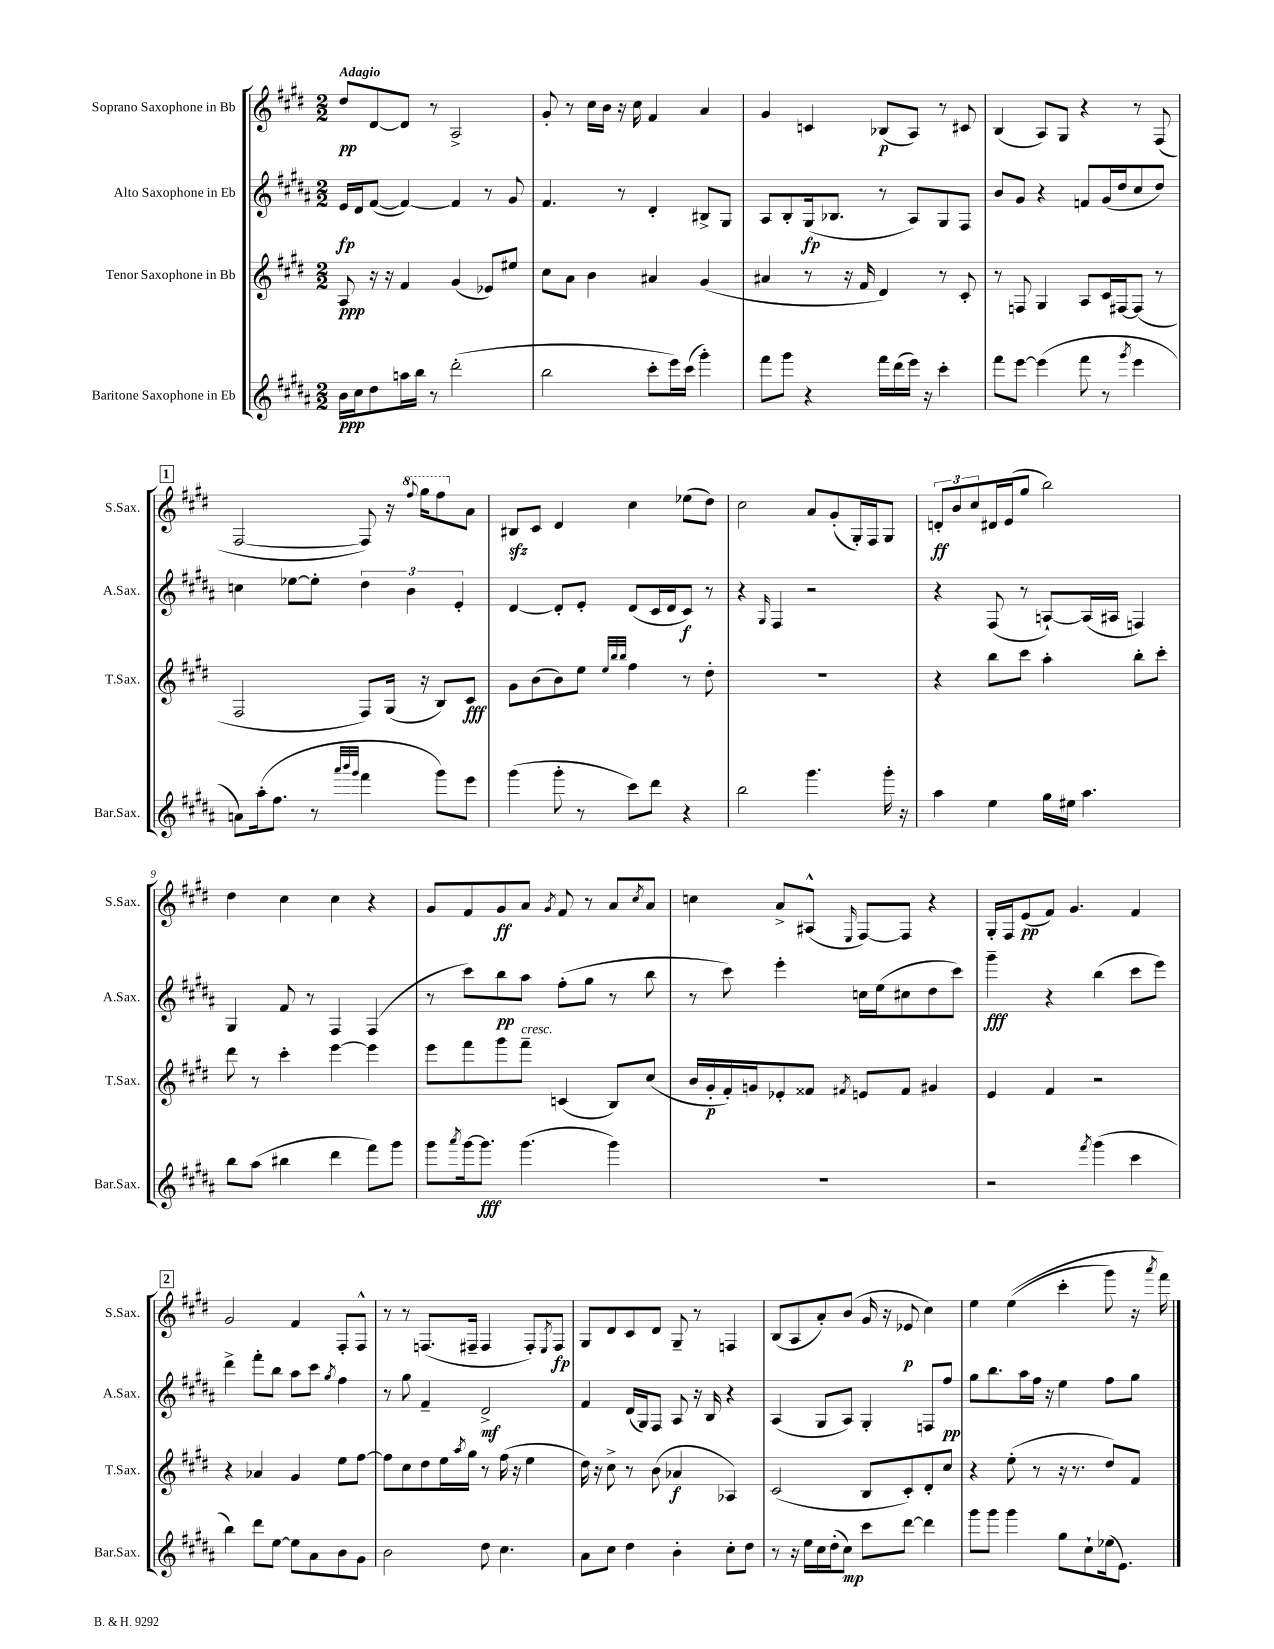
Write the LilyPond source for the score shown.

<<
\new StaffGroup <<
\new Staff = "s0" \with { instrumentName = "Soprano Saxophone in Bb" shortInstrumentName = "S.Sax." } {
    \clef treble \key e \major \numericTimeSignature \time 2/2 \tempo "Adagio"
    dis''8\pp dis'8~ dis'8 r8 a2-> |
    gis'8-. r8 cis''16 b'16 r16 cis''16 fis'4 a'4 |
    gis'4 c'4 bes8\p( a8) r8 cis'8 |
    b4( a8) gis8 r4 r8 fis8( |
    \mark \markup { \box "1" } fis2~ fis8) r16 \ottava #1 \appoggiatura { fis'''8 } gis'''16 fis'''8 \ottava #0 a'8 |
    bis8\sfz cis'8 dis'4 cis''4 ees''8( dis''8) |
    cis''2 a'8 gis'8-.( gis16-.) fis16 gis8 |
    \tuplet 3/2 { d'8-.\ff b'8 cis''8 } dis'16 e'16( gis''8 b''2) |
    dis''4 cis''4 cis''4 r4 |
    gis'8 fis'8 gis'8\ff a'8 \acciaccatura { gis'8 } fis'8 r8 a'8 \acciaccatura { cis''8 } a'8 |
    c''4 a'8-> ais8-^( \grace { e16 } fis8~) fis8 r4 |
    gis16-. fis16 e'8\pp( fis'8) gis'4. fis'4 |
    \mark \markup { \box "2" } gis'2 fis'4 fis8-. fis8-^ |
    r8 r8 f8.( fis16-- fis4 fis8-.) \acciaccatura { e8 } fis8\fp |
    gis8 dis'8 cis'8 dis'8 gis8-- r8 f4 |
    b8( a8 a'8-.) b'8( gis'16 r16 ees'8\p cis''4) |
    e''4 e''4(\( cis'''4-. gis'''8) r16 \acciaccatura { a'''8 } fis'''16\) \bar "|." |
}
\new Staff = "s1" \with { instrumentName = "Alto Saxophone in Eb" shortInstrumentName = "A.Sax." } {
    \clef treble \key b \major \numericTimeSignature \time 2/2
    e'16\fp dis'16 fis'8~( fis'4~) fis'4 r8 gis'8 |
    fis'4. r8 dis'4-. bis8-> gis8 |
    ais8 b8-. gis16\fp( bes8. r8 ais8) gis8 fis8 |
    b'8 gis'8 r4 f'8 gis'16( dis''16 cis''8 dis''8) |
    \mark \markup { \box "1" } c''4 ees''8~ ees''8-. \tuplet 3/2 { dis''4 b'4 e'4-. } |
    dis'4~ dis'8-. e'8-. dis'8( cis'16 dis'16 cis'8\f) r8 |
    r4 \grace { gis16 } fis4 r2 |
    r4 fis8( r8 a8~-!) a16( ais16 f4) |
    gis4 fis'8 r8 fis4 fis4( |
    r8 cis'''8) b''8\pp ais''8 fis''8-.( gis''8 r8 b''8 |
    r8 cis'''8) e'''4-. c''16 e''16( cis''8 dis''8 cis'''8) |
    gis'''4--\fff r4 b''4( cis'''8 e'''8) |
    \mark \markup { \box "2" } dis'''4-> fis'''8-. b''8 ais''8 cis'''8 \acciaccatura { gis''8 } fis''4 |
    r8 gis''8 fis'4-- dis'2->\mf |
    fis'4 dis'16( gis16) fis8 ais8 r16 b16 r4 |
    ais4( gis8 ais8) gis4-. f8 fis''8\pp |
    gis''8 b''8. ais''16 fis''16 r16 e''4 fis''8 gis''8 \bar "|." |
}
\new Staff = "s2" \with { instrumentName = "Tenor Saxophone in Bb" shortInstrumentName = "T.Sax." } {
    \clef treble \key e \major \numericTimeSignature \time 2/2
    a8\ppp r16 r16 fis'4 gis'4( ees'8) eis''8 |
    cis''8 a'8 b'4 ais'4 gis'4( |
    ais'4 r8 r16 fis'16 dis'4) r8 cis'8-. |
    r8 f8 gis4 a8 cis'16 fis16~ fis8( r8 |
    \mark \markup { \box "1" } fis2 fis8) gis16( r16 b8) cis'8\fff |
    gis'8 b'8( b'8) e''8 \grace { e''32 b''32 b''32 } fis''4 r8 dis''8-. |
    R1 |
    r4 b''8 cis'''8 a''4-. b''8-. cis'''8-. |
    dis'''8 r8 cis'''4-. e'''4~ e'''4 |
    e'''8 fis'''8 gis'''8 fis'''8--^\markup { \italic "cresc." } c'4( b8) cis''8( |
    b'16 gis'16-.\p fis'16-.) g'16 ees'8-. fisis'8 \acciaccatura { fis'8 } e'8 fis'8 gis'4 |
    e'4 fis'4 r2 |
    \mark \markup { \box "2" } r4 aes'4 gis'4 e''8 fis''8~ |
    fis''8 cis''8 dis''8 e''16 \acciaccatura { a''8 } gis''16 r8 fis''16( r16 e''4 |
    dis''16) r16 cis''8-> r8 b'8( aes'4\f aes4) |
    cis'2( b8 cis'8-.) dis'8-. cis''8 |
    r4 e''8-.( r8 r16 r8. dis''8) fis'8 \bar "|." |
}
\new Staff = "s3" \with { instrumentName = "Baritone Saxophone in Eb" shortInstrumentName = "Bar.Sax." } {
    \clef treble \key b \major \numericTimeSignature \time 2/2
    b'16\ppp cis''16 dis''8 a''16 b''16 r8 dis'''2-.( |
    b''2 cis'''8-. e'''16) cis'''16( gis'''4-.) |
    fis'''8 gis'''8 r4 fis'''16 dis'''16( e'''16) r16 cis'''4-. |
    fis'''8 e'''8~ e'''4( fis'''8 r8 \acciaccatura { gis'''8 } e'''4 |
    \mark \markup { \box "1" } a'8) ais''16-.( fis''8. r8 \grace { ais'''32 b'''32 gis'''32 } fis'''4 gis'''8) e'''8 |
    gis'''4( gis'''8-. r8 cis'''8) dis'''8 r4 |
    b''2 gis'''4. gis'''16-. r16 |
    ais''4 e''4 gis''16 eis''16 ais''4. |
    b''8 ais''8( bis''4 dis'''4 fis'''8) gis'''8 |
    gis'''8 \acciaccatura { ais'''8 } gis'''16~ gis'''8.\fff gis'''4.( gis'''4) |
    R1 |
    r2 \acciaccatura { fis'''8 } gis'''4( cis'''4 |
    \mark \markup { \box "2" } b''4) dis'''8 e''8~ e''8 ais'8 b'8 gis'8 |
    b'2 dis''8 cis''4. |
    ais'8 cis''8 dis''4 b'4-. cis''8-. dis''8 |
    r8 r16 e''16 cis''16 dis''16-.( cis''8\mp) cis'''8 dis'''8~ dis'''4 |
    gis'''8 gis'''8 gis'''4 gis''8 cis''8-! ees''16( e'8.) \bar "|." |
}
>>
>>
